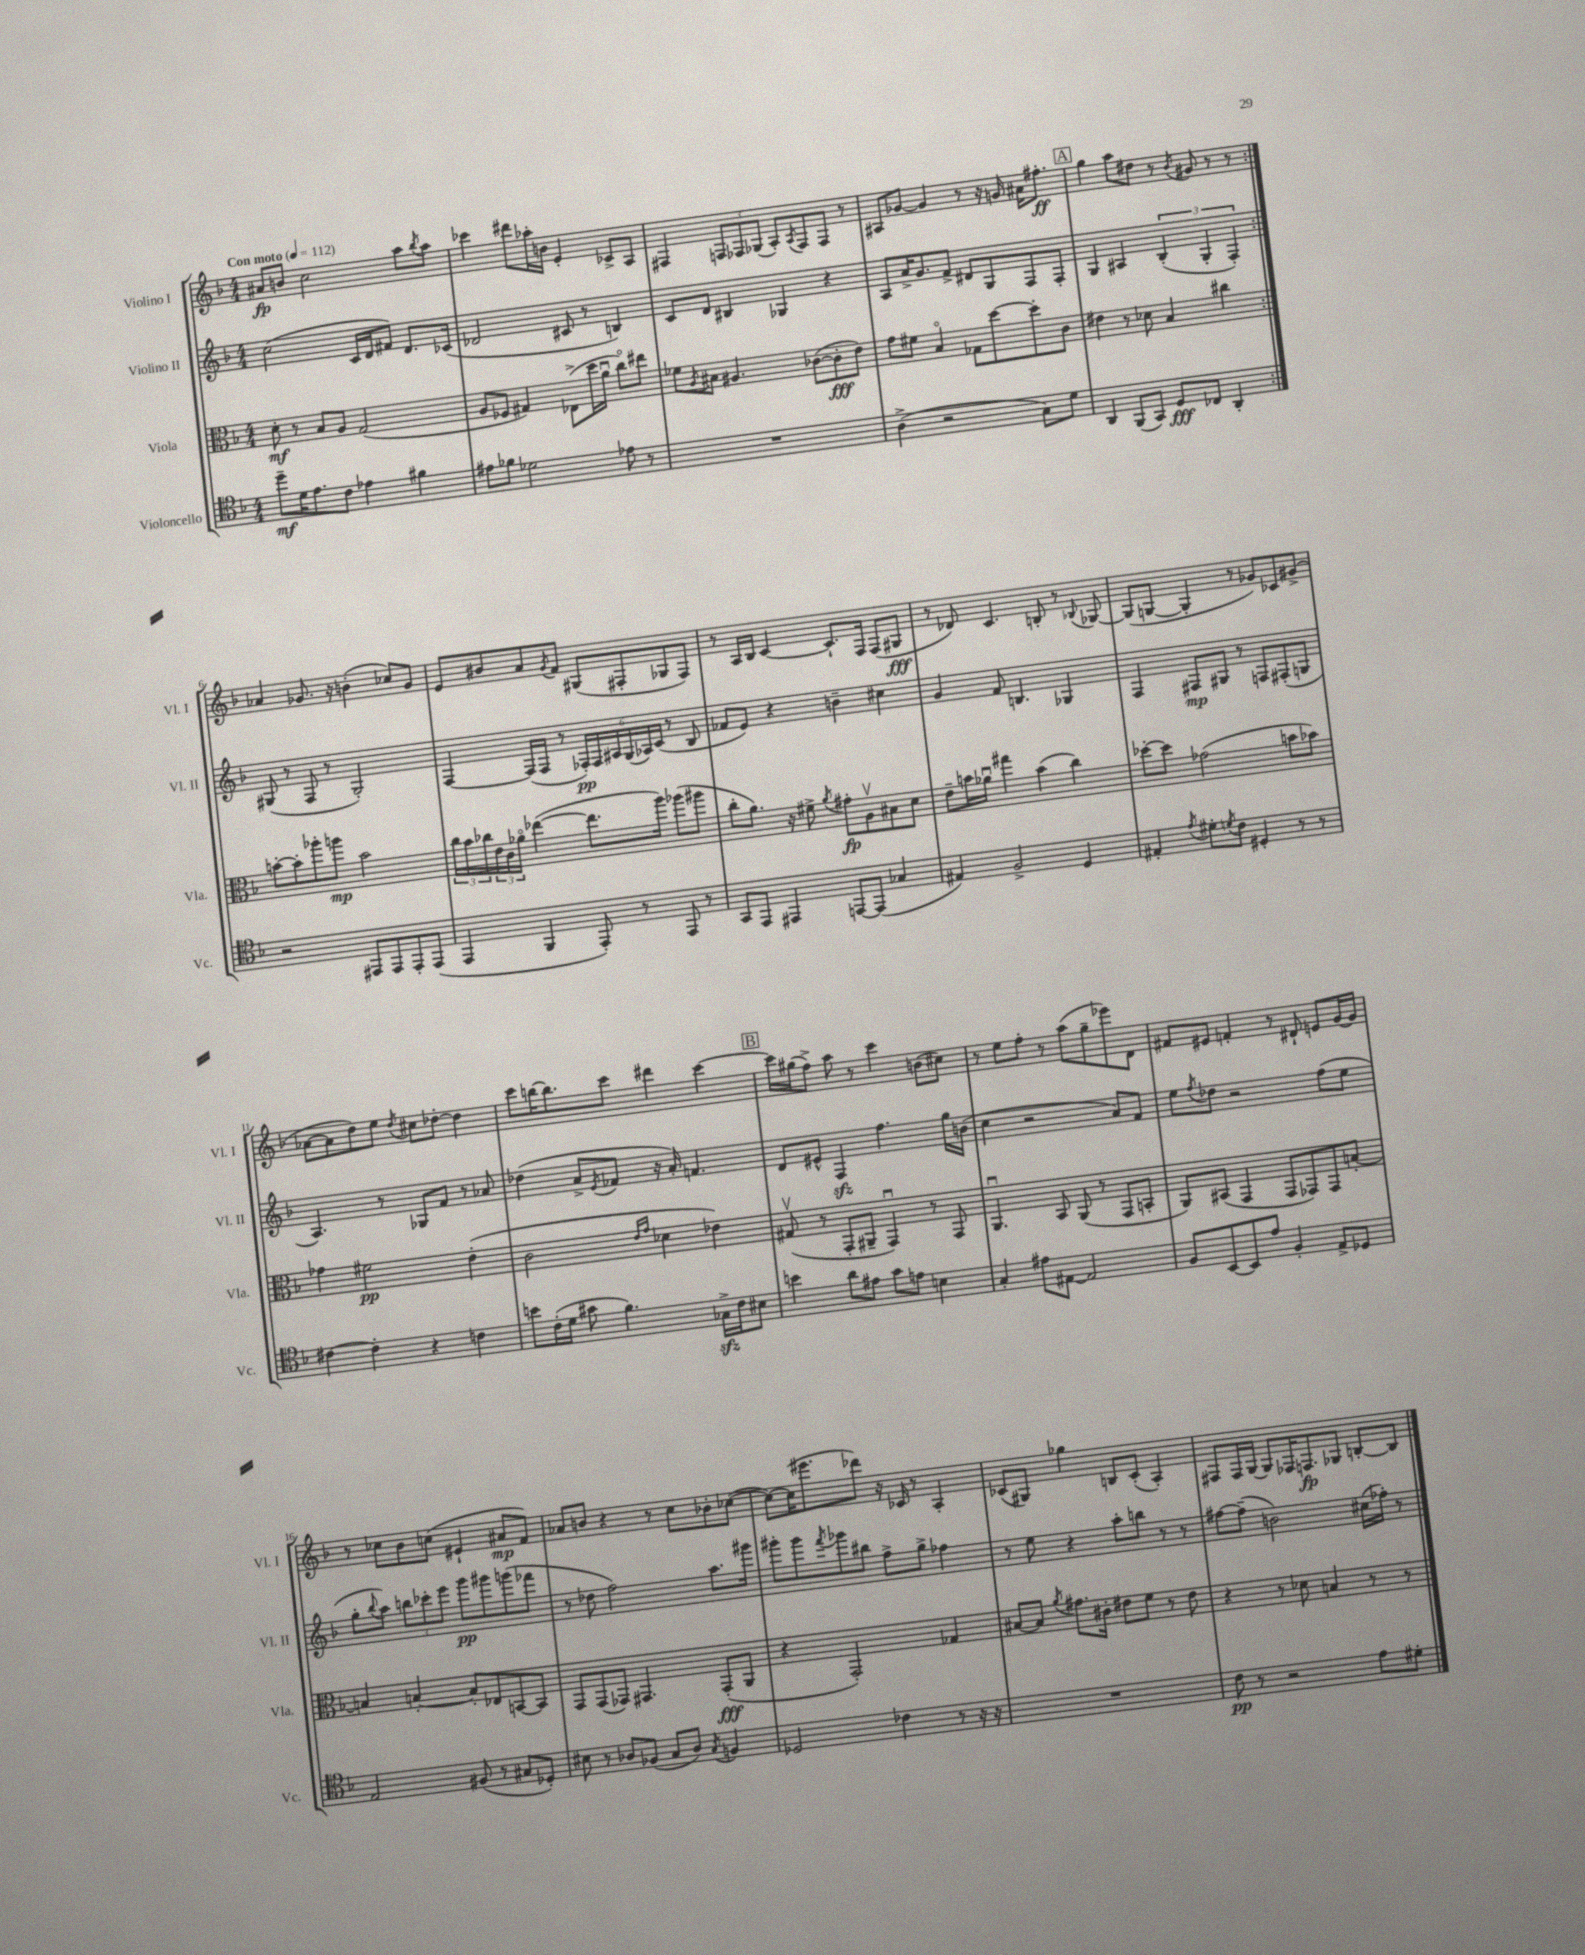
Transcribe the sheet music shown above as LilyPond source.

<<
\new StaffGroup <<
\new Staff = "s0" \with { instrumentName = "Violino I" shortInstrumentName = "Vl. I" } {
    \clef treble \key f \major \numericTimeSignature \time 4/4 \tempo "Con moto" 4 = 112
    \repeat volta 2 { ais'8\fp b'8 c''2 a''8 \acciaccatura { bes''8 } a''8 |
    ces'''4 dis'''8 aes''16-. b'16 e'4-. ces'8-> a8 |
    fis4 \tuplet 3/2 { f8 fes8 ges8( } a8-.) \acciaccatura { a8 } fes8 fes8 r8 |
    ais8 ges'8~ ges'4 r8 r16 g'16 ais'16 fis''8.-.\ff |
    \mark \markup { \box "A" } g''4 a''8 dis''8 r8 \acciaccatura { bes'8 } gis'8 r8 r8 | }
    aes'4 ges'8. r16 b'4-.( ces''8) ges'8 |
    e'8 bis'8 a'8 \acciaccatura { g'8 } f'8 gis8( fis8-. ges8 fis8) |
    r8 a16 bes16 c'4~ c'8.-! f16 f8( gis8\fff |
    r8 des'8) c'4. b8-. r8 \appoggiatura { bes8 } ges8~ |
    ges8( g8~ g4-. r8 ges'8) ces'8 gis'8->( |
    aes'8~ aes'8 d''8) e''8 \acciaccatura { d''8 } cis''8 des''8~-. des''4 |
    c'''8 b''16~ b''8. c'''8 dis'''4 c'''4~ |
    \mark \markup { \box "B" } c'''16 gis''16( f''8->) a''8 r8 c'''4 b'8( cis''8) |
    r8 e''8 f''8-. r8 a''8( g''8-- ees'''8) d'8 |
    fis'8 eis'8 f'4-. r8 dis'8-! e'8 g'16~ g'16 |
    r8 ces''8 bes'8 c''8( eis'4-! ais'8\mp f'8) |
    aes'8 b'8 r4 r8 c''8 bes'8-. ces''8~( |
    ces''8~) ces''16( eis'''8. des'''8) r16 ces'16 r8 a4-. |
    ces'8( gis8) ges''4 b8 ces'8-.( a4-.) |
    fis8 fis16 g16~ g8 fes16 f8.\fp ges8 b8~-. b8 \bar "|." |
}
\new Staff = "s1" \with { instrumentName = "Violino II" shortInstrumentName = "Vl. II" } {
    \clef treble \key f \major \numericTimeSignature \time 4/4
    \repeat volta 2 { c''2( c'16 d'16 fis'8) d'8. ces'16( |
    des'2 cis'8 r8 b4) |
    c'8 d'8 bis4 ges4 r4 |
    a8 a'16-> g'8. f'8-> dis'8 g8 f8 f8-. |
    \mark \markup { \box "A" } g4 ais4 \tuplet 3/2 { bes4-.( g4-. f4-.) } | }
    gis8( r8 f8 r8 gis2-.) |
    f4~ f16( f16 r8 \tuplet 6/4 { fes16-.\pp) fes16 ais16 g16( aes16) c'16( } r8 bes8 |
    fes'8 e'8) r4 b'4-- cis''4 |
    g'4 f'8 b4. ges4 |
    f4 fis8\mp gis8 r8 f8 fis8-.( g8 |
    a4.) r8 ges8 f'8 r8 aes'8 |
    des''4( a'8-> \acciaccatura { e'8 } fes'8 r16 a'16-.) f'4. |
    \mark \markup { \box "B" } d'8 eis'8-^ f4\sfz f''4. g''16 b'16( |
    c''4 r2 a'8) f'8 |
    e''8 \acciaccatura { f''8 } des''8 r2 f''8( e''8 |
    g''8-. \appoggiatura { bes''8 } a''8) \tuplet 3/2 { b''8 ces'''8-. e'''8 } g'''8\pp gis'''8 g'''8( fes'''8 |
    r8 des''8 f''2) a''8. gis'''16 |
    gis'''8-. gis'''8 \acciaccatura { f'''8 } ges'''8 bis''8 f''8-> g''8-> fes''4 |
    r8 e''8 r4 a''8-. b''8 r8 r8 |
    fis''8~ fis''8--( b'2) cis''16( fes''16-.) r8 \bar "|." |
}
\new Staff = "s2" \with { instrumentName = "Viola" shortInstrumentName = "Vla." } {
    \clef alto \key f \major \numericTimeSignature \time 4/4
    \repeat volta 2 { d'8-.\mf r8 bes8 a8 g2( |
    a8 fes8 gis4) ees8->( d''16 a'16\downbow c''8\flageolet) eis''8 |
    fes'8 \acciaccatura { a8 } bis8 ais4. ces'8~( ces'8-.\fff e'8) |
    g'8 fis'8 bes4\flageolet ges8 d''8~ d''8-. c'8 |
    \mark \markup { \box "A" } eis'4 r8 des'8 bes4 cis''4 | }
    b'8~-. b'8-. aes''8-. a''8\mp b'2 |
    \tuplet 3/2 { c''16 bes'16 ces''16 } \tuplet 3/2 { e'16 c'16 aes'16\flageolet } ees''4~( ees''8. a''16) aes''8( ais''8 |
    c''8-. a'8.) r16 fis'8-> \acciaccatura { a'8 } gis'8-.\fp a8\upbow bis8 d'8 |
    e'8-- b'16 aes'16\downbow gis''4 b'4( c''4) |
    des''8~-. des''8 ges'2( b'8 bes'8) |
    ges'4 fis'2\pp e'4-.( |
    c'2 \grace { e'16 g'16 } des'4 ees'4) |
    \mark \markup { \box "B" } gis8\upbow( r8 g,8-. ais,8-- g,4\downbow) r8 g,8 |
    a,4.\downbow bes,8 a,8( r8 g,8 b,8-. |
    a,8) bis,8( g,4 g,8 ges,8) ges,8 b8~-. |
    b4 b4~-. b8-. ees8 b,8~ b,8 |
    g,8 g,8( ges,8) gis,4. gis,8-.\fff( a,8 |
    r4 g,2-.) ges4 |
    bis8~ bis8 \acciaccatura { a'8 } gis'8. cis'16-. eis'8 f'8 r8 eis'8 |
    r4 r8 des'8 b4 r8 r8 \bar "|." |
}
\new Staff = "s3" \with { instrumentName = "Violoncello" shortInstrumentName = "Vc." } {
    \clef tenor \key f \major \numericTimeSignature \time 4/4
    \repeat volta 2 { d''8--\mf d'16 e'8. c'8 ees'4 fis'4 |
    eis'8 fes'8 des'2 ees'8 r8 |
    R1 |
    a4->( r2 g8) d'8 |
    \mark \markup { \box "A" } a,4 f,8( g,8) d8\fff ces8 a,4-. | }
    r2 eis,8 eis,8 eis,8-. eis,8( |
    e,4 f,4 e,8-.) r8 e,8 r8 |
    g,8 e,8 eis,4 e,8~ e,8( ges4 |
    eis4) f2-> d4 |
    eis4-. \acciaccatura { e'8 } dis'8-. \acciaccatura { d'8 } c'8 dis4-. r8 r8 |
    cis'4~ cis'4-. r4 c'4 |
    b'8 c'16-.( d'16 gis'8 f'4.) ges16->\sfz c'16 bis8 |
    \mark \markup { \box "B" } b'4 a'8 eis'8 g'8 e'8 b4 |
    g4-. eis'8 eis8~ eis2 |
    f8 bes,8~ bes,8 e'8 f4-. e8-> des8 |
    e2 fis8( r8 gis8 des8-.) |
    bis8 r8 aes8 fes8( g8 aes8) \acciaccatura { g8 } f4 |
    des2 ces'4 r8 r16 r16 |
    R1 |
    c'8\pp r8 r2 e'8 dis'8-. \bar "|." |
}
>>
>>
